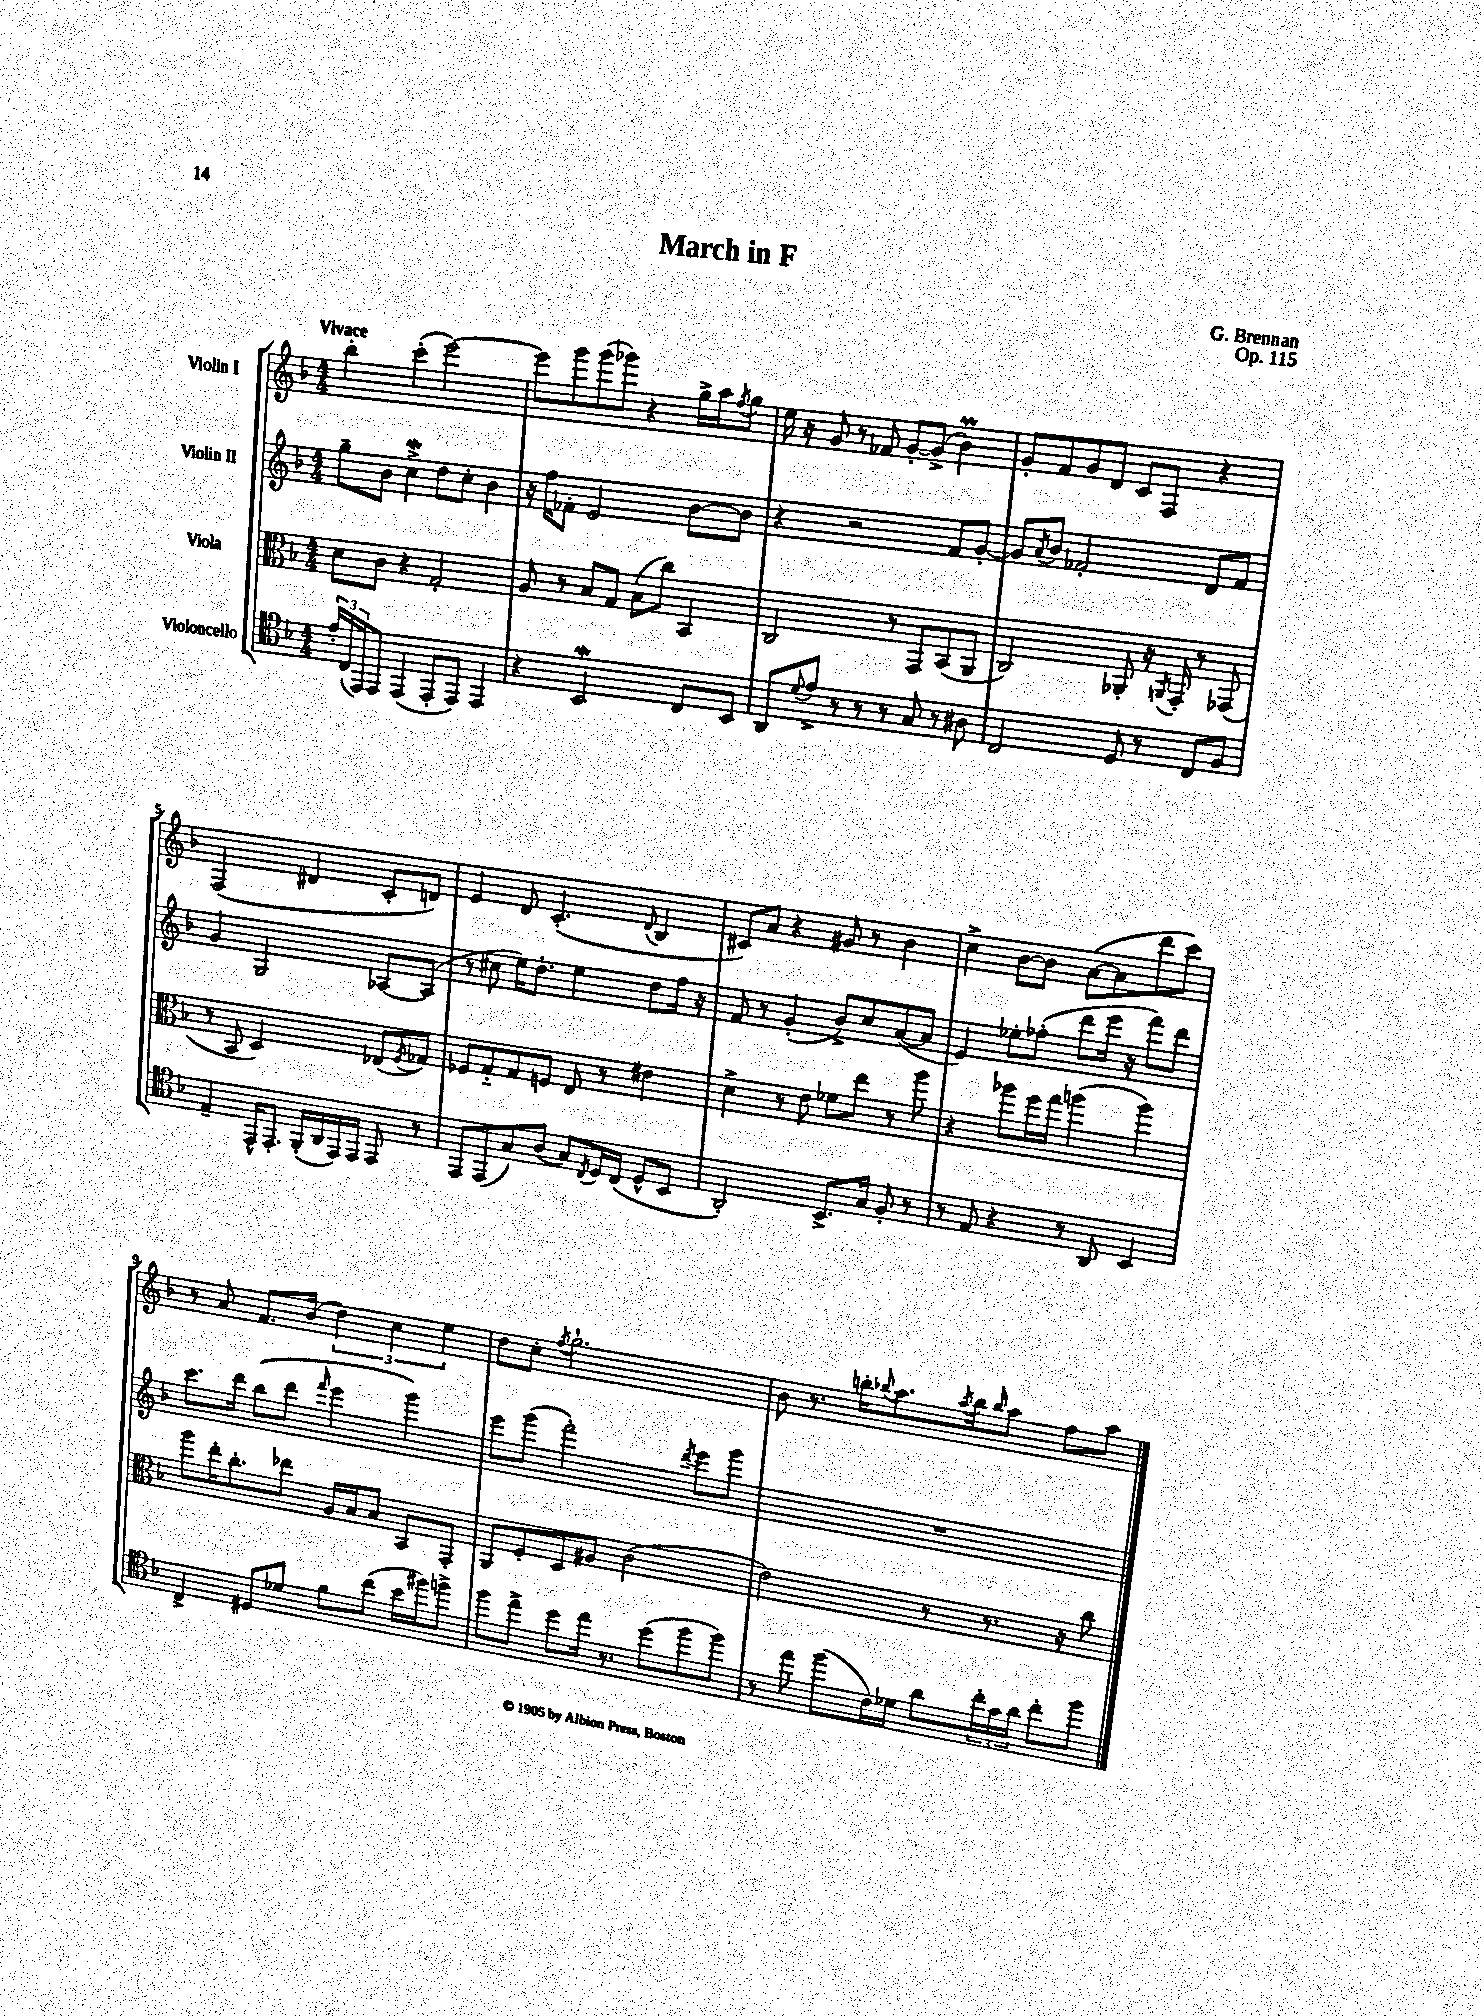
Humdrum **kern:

**kern	**kern	**kern	**kern
*part4	*part3	*part2	*part1
*staff4	*staff3	*staff2	*staff1
*I"Violoncello	*I"Viola	*I"Violin II	*I"Violin I
*clefC4	*clefC3	*clefG2	*clefG2
*k[b-]	*k[b-]	*k[b-]	*k[b-]
*M4/4	*M4/4	*M4/4	*M4/4
=1	=1	=1	=1
!	!	!	!LO:TX:a:B:t=Vivace
24e'/LL	8d\L	8gg~\L	4bb-'\
(24C/	.	.	.
24EE/J)	.	.	.
8EE/J	8c\J	8b-\J	.
(4EE/	4r	4ccW^\	(4ccc'\
8EE'/L	2G'/	8dd\L	[2eee\)
8EE/J)	.	8cc'\J	.
4EE/	.	4b-\	.
=2	=2	=2	=2
4r	8A/	16r	8eee\L]
.	.	16ff\KL	.
.	8r	8f-X'\J	8ggg\
2BB-w/	8B-/L	2e/	(8ggg\
.	8G/J	.	8ggg-X\J)
.	(8B-\L	.	4r
.	8cc\J)	.	.
8C/L	4BB-/	[8b-\L	16gg^\LL
.	.	.	16aa\J
.	.	.	8qff/
8BB-/J	.	8b-\J]	8gg\J
=3	=3	=3	=3
8AA/L	2C/	4r	16ee\
.	.	.	16r
8qqd/	.	.	.
8e^/J	.	.	8g/
8r	.	2r	8r
8r	.	.	8f-X/
8r	8r	.	[8g'/L
8G/	8GG/L	.	(8g^/J]
8r	(8BB-/	8f/L	4b-M\)
8A#X\	8AA/J	[8g'/J	.
=4	=4	=4	=4
2C/	2C/)	8g/L]	8g'/L
.	.	8qa/	.
.	.	8b-/J	8f/
.	.	2f-X'/	8g/
.	.	.	8d/J
8D/	8AA-X'/	.	8c/L
8r	16r	.	8F/J
.	8qAAn/	.	.
.	16GG'/	.	.
8C/L	8r	8d/L	4r
8F/J	(8GG-X/	8f-/J	.
!!LO:LB:g=z
=5	=5	=5	=5
4E~/	8r	4g/	(2F/
.	8BB-/	.	.
16EE^^/KL	2D/)	2G/	.
8.EE'/J	.	.	.
(16FF'/LL	.	.	4d#X/
16AA/	.	.	.
16EE/)	.	.	.
16EE/JJ	.	.	.
8EE/	(8E-X/L	[8A-X/L	8c'/L
.	8qF/	.	.
8r	8G-X/J)	(8A-/J]	8dn/J)
=6	=6	=6	=6
8EE/L	8F-X/L	8r	4e/
(8EE/	8G/	8cc#X\	.
8G/)	8G/	16ee\KL)	8d/
.	.	8.dd'\J	.
(8A/J	8Fn/J	.	(4.c'/
8G/L)	8E/	4ee\	.
8qC/	.	.	.
16D/L	8r	.	.
(16C/JJ	.	.	.
.	.	.	8qqd/
8D^^/L	4e#X\	8dd\L	4B-/
8BB-/J	.	16ff\Jk	.
.	.	16r	.
=7	=7	=7	=7
2AA'/)	4d^\	8f/	8c#X/L)
.	.	8r	8a/J
.	8r	(4g'/	4r
.	8e\	.	.
8.BB-^/L	8f-X\L	8b-^/L)	8g#X/
.	8ee\J	8cc/	8r
16G/Jk	.	.	.
8F'/	8r	([8a/	4b-\
8r	8aa\	8a/J]	.
=8	=8	=8	=8
8r	4r	4e/)	4cc^\
8E/	.	.	.
4r	8aa-X\L	8ee-X'\L	[8b-\L
.	16ff\L	(8ff-X'\J	8b-\J]
.	16gg\JJ	.	.
8r	(4aan\	8ddd\L	([8a\L
8AA/	.	16eee\Jk	8a\]
.	.	16r	.
4BB-/	4aa\)	8fff\L)	8ddd\
.	.	8ddd\J	8ccc\J)
!!LO:LB:g=z
=9	=9	=9	=9
4C^/	8aa\L	8.ccc\L	8r
.	16ee'\K	.	8a/
.	8.cc'\	16ddd\Jk	.
8D#X/L	.	(8bb-\L	8.f/L
8d-X/J	8ee-X\J	8ddd\J	.
.	.	.	(16b-/Jk
.	.	16qqfff/	.
8f\L	16A/LL	4eee\	6dd\)
.	16B-/J	.	.
(8cc\J	8B-/J	.	.
.	.	.	6cc\
16b-\LL	8BB-/L	4ggg\)	.
16ff#X\J)	.	.	.
.	.	.	6ee\
8ffn^\J	8GG'/J	.	.
=10	=10	=10	=10
8ff\L	8AA/L	8eee\L	8dd\L
8ee^\J	8F'/	(8ggg\J	8cc'\J
.	.	.	8qff/
8dd\L	8D/	2fff'\)	2.gg`\
16ee\Jk	8A#X/J	.	.
8.r	.	.	.
.	(2c\	.	.
(8dd\L	.	.	.
.	.	8qddd/	.
8ff\	.	8eee\L	.
8ff\J)	.	8ggg\J	.
=11	=11	=11	=11
8r	2e\)	1r	8b-\
8ee\	.	.	8.r
(8ff\L	.	.	.
.	.	.	16bbn'\KL
.	.	.	8qqbb-X/
16c\L)	.	.	8.aa\
16d-X\JJ	.	.	.
8a\L	8r	.	.
.	.	.	8qaa/
.	.	.	16bb-\k
.	.	.	16qqbb-/
24cc'\L	8.r	.	8aa\J
24g\	.	.	.
24a\JJ	.	.	.
8cc'\L	.	.	8ff\L
.	16r	.	.
8ff\J	8cc\	.	8aa\J
==	==	==	==
*-	*-	*-	*-
